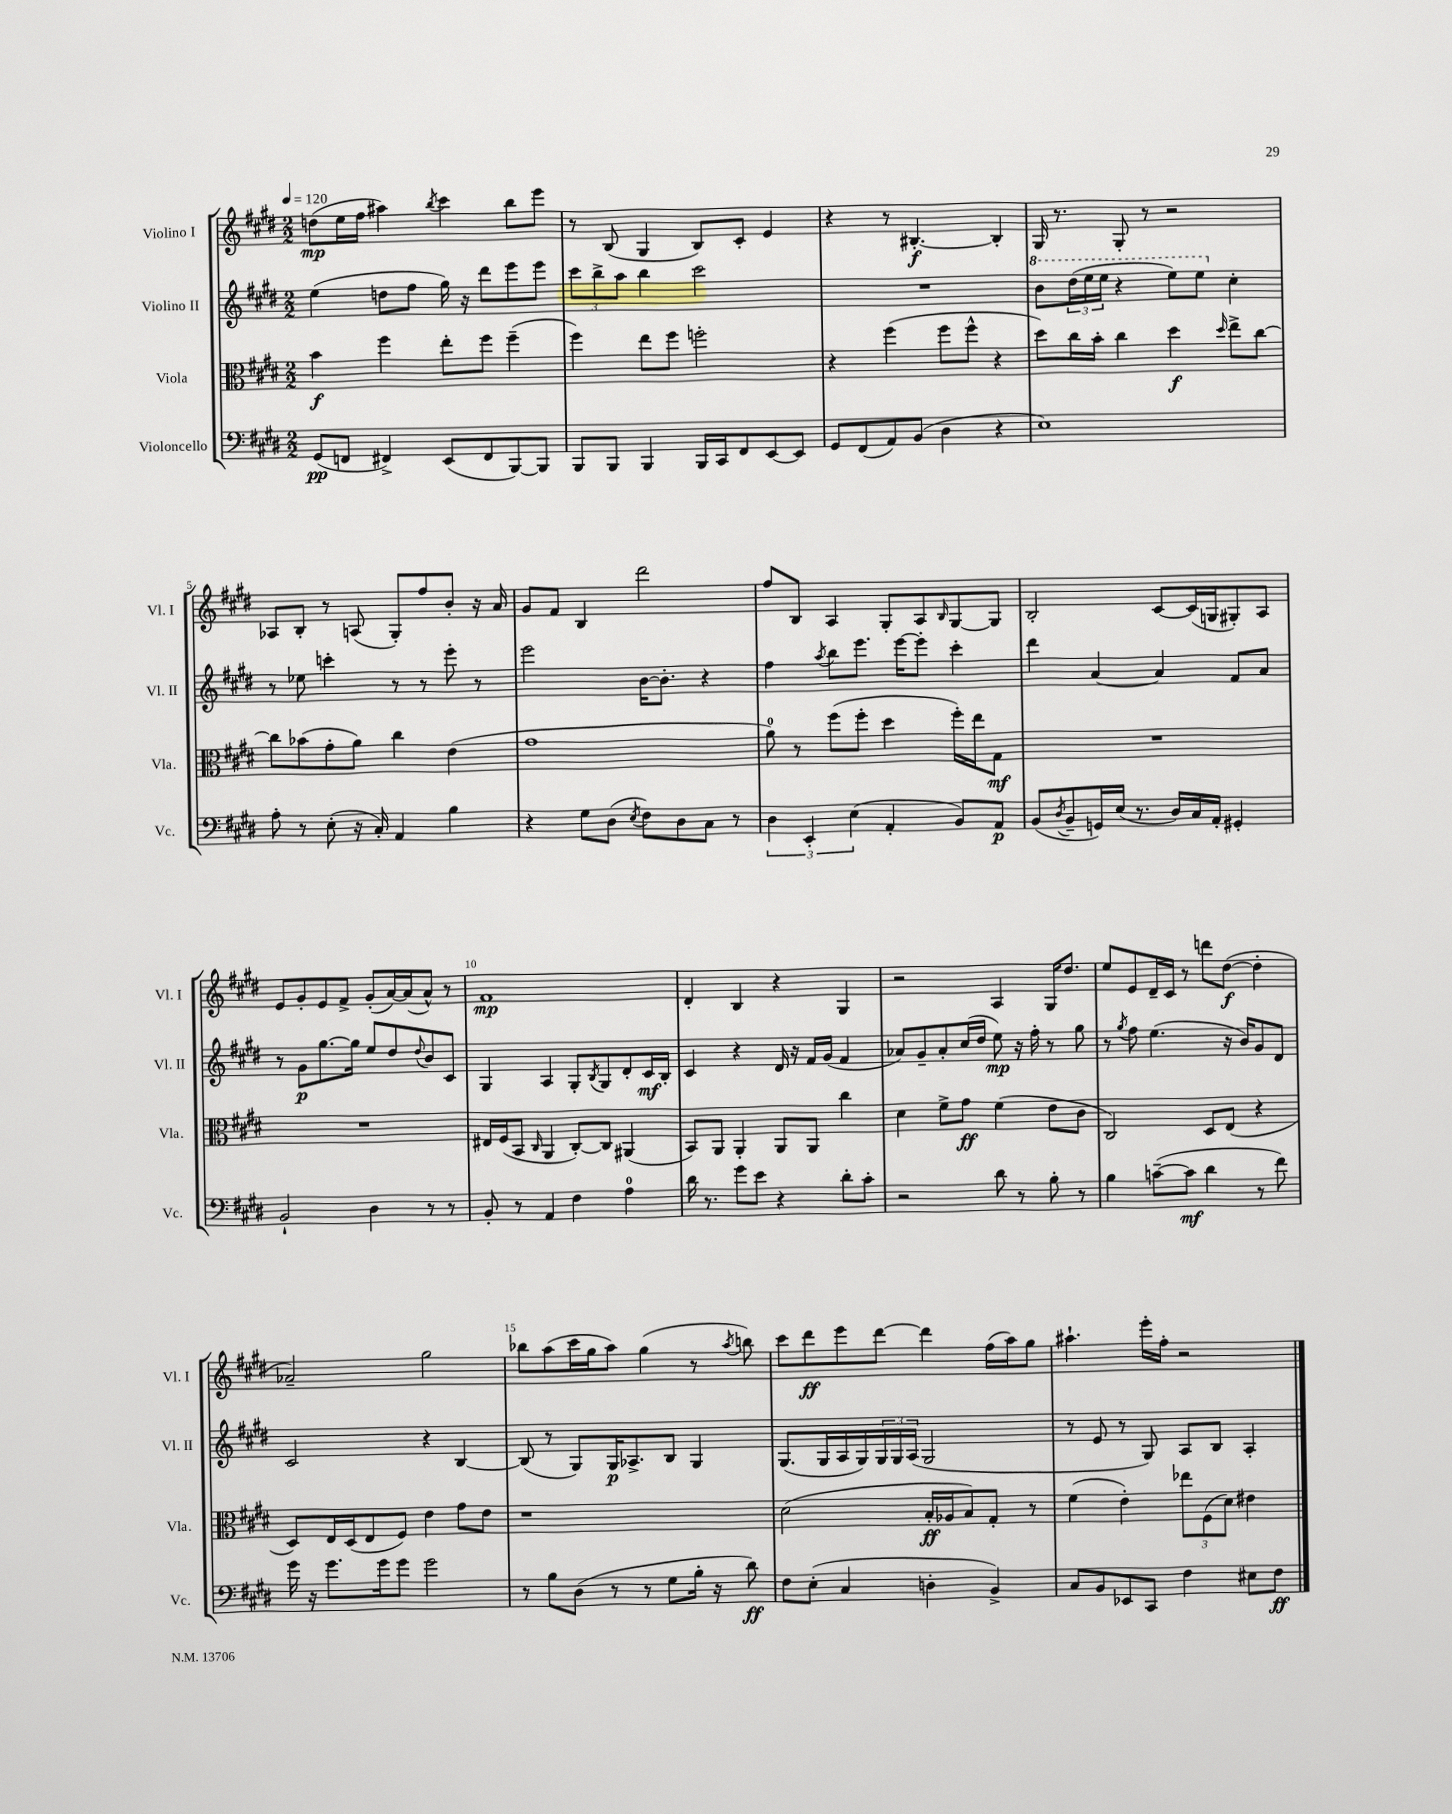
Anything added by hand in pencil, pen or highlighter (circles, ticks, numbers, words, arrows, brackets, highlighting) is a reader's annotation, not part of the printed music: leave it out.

**kern	**kern	**kern	**kern
*staff4	*staff3	*staff2	*staff1
*clefF4	*clefC3	*clefG2	*clefG2
*k[f#c#g#d#]	*k[f#c#g#d#]	*k[f#c#g#d#]	*k[f#c#g#d#]
*M2/2	*M2/2	*M2/2	*M2/2
*MM120	*MM120	*MM120	*MM120
(8GG#/L	4b\	(4ee\	(8dd\L
8FF/J	.	.	16ee\L
.	.	.	16ff#\JJ
4FF#^/)	4ff#\	8dd\L	4aa#\)
.	.	8ff#\J	.
.	.	.	8qbb/
(8EE/L	8ee'\L	16gg#\)	4ccc#\
.	.	16r	.
8FF#/	8ff#\J	8ddd#\L	.
[8BBB/)	(4ff#~\	8eee\	8bb\L
8BBB/]J	.	8eee\J	8eee\J
=	=	=	=
8BBB/L	4ff#\)	12ccc#\L	8r
.	.	12bb^\	.
8BBB/J	.	.	(8B/
.	.	12aa\J	.
4BBB/	8ee\L	4bb\	4G#/
.	8ff#\J	.	.
16BBB/LL	2ff'\	2ccc#\	8B/L)
16CC#/J	.	.	.
8FF#/	.	.	8c#'/J
[8EE/	.	.	4e/
8EE/]J	.	.	.
=	=	=	=
8GG#/L	4r	1r	4r
(8FF#/	.	.	.
8AA/)	(4ff#\	.	8r
(8BB/J	.	.	[4.B#'/
4D#\	8ff#\L	.	.
.	8ff#^^\J	.	.
4r	4r	.	4B#'/]
=	=	=	=
1E)	8dd#\L)	8bb\L	16G#/
.	.	.	8.r
.	16cc#\L	(24ddd#\L	.
.	.	24eee\	.
.	16b'\JJ	.	.
.	.	24eee\JJ	.
.	4cc#\	4r	8G#'/
.	.	.	8r
.	4dd#\	8eee\L)	2r
.	.	8eee\J	.
.	16qqdd#/	.	.
.	8ee^\L	4cc#'\	.
.	[8cc#\J	.	.
=	=	=	=
8A'\	8cc#\]L	8r	8A-/L
8r	(8b-\	8ee-\	8B'/J
(8E'\	8g#'\	4ccc'\	8r
16r	8a\J)	.	(8A/
16C#'/)	.	.	.
4AA/	4cc#\	8r	8G#'/L)
.	.	8r	8ff#/
4B\	(4e\	8eee'\	8b'/J
.	.	8r	16r
.	.	.	16a/
=	=	=	=
4r	1g#	2eee\	8g#/L
.	.	.	8f#/J
8G#\L	.	.	4B/
(8D#\J	.	.	.
8qE/	.	.	.
8F#\L)	.	[16b\LK	2ddd#\
.	.	8.b'\]J	.
8D#\	.	.	.
8C#\J	.	4r	.
8r	.	.	.
=	=	=	=
6D#\	8a\)	4ff#\	8ff#/L
.	8r	.	8B/J
6EE'/	.	.	.
.	.	8qaa/	.
.	(8ff#\L	8bb\L	4A/
(6E\	.	.	.
.	8ff#'\J	8.eee\J	.
4AA'/	4dd#\	.	8G#'/L
.	.	[16eee\LK	.
.	.	8eee'\]J	8A/
.	.	.	16qqB/
8BB/L)	16ff#'\LL)	4ccc#'\	[8G#/
.	16ee\J	.	.
8AA/J	8G#\J	.	8G#/]J
=	=	=	=
(8BB/L	1r	4ddd#\	2B'/
8qD#/	.	.	.
8BB~/	.	.	.
16GG/L)	.	[4a/	.
(16E/JJ	.	.	.
8.r	.	.	.
.	.	4a/]	[8c#/L
16D#/LL)	.	.	.
16C#/	.	.	(16c#/]L
16AA'/JJ	.	.	16G/J
4GG#'/	.	8f#/L	8G#'/)
.	.	8a/J	8A/J
=	=	=	=
2BB`/	1r	8r	8e/L
.	.	8g#\L	8g#'/
.	.	[8.gg#\	8e/
.	.	.	8f#^/J
.	.	16gg#\]Jk	.
4D#\	.	8ee/L	(8g#'/L
.	.	8dd#/	[16a/L)
.	.	.	(16a/]J
.	.	8qqdd#/	.
8r	.	8b/	8a^^/J)
8r	.	8c#/J	8r
=	=	=	=
8BB'/	16E#/LL	4G#/	1f#
.	(16F#/J	.	.
8r	8BB/J	.	.
.	16qqC#/	.	.
4AA/	4AA/	4A/	.
4F#\	[8C#'/L)	8G#'/L	.
.	.	8qB/	.
.	8C#/]J	8G#/	.
4A\	(4AA#/	8d#'/	.
.	.	16c#/L	.
.	.	16B'/JJ	.
=	=	=	=
16d#\	8BB/L)	4c#/	4d#'/
8.r	.	.	.
.	8AA/J	.	.
8g#\L	4AA'/	4r	4B/
8e\J	.	.	.
4r	8AA/L	16d#/	4r
.	.	16r	.
.	8AA/J	16f#/LL	.
.	.	(16g#/JJ	.
8d#'\L	4cc#\	4f#/	4G#/
8c#'\J	.	.	.
=	=	=	=
2r	4d#\	8a-/L)	2r
.	.	8g#~/	.
.	8f#^\L	8a-'/	.
.	8g#\J	(16cc#/L	.
.	.	16dd#/JJ	.
8d#\	(4f#\	8ee\)	4A/
8r	.	16r	.
.	.	16ff#'\	.
8B'\	8e\L	8r	16G#/LK
.	.	.	8.dd#/J
8r	8c#\J	8gg#\	.
=	=	=	=
4B\	2C#/)	8r	8ee/L
.	.	8qgg#/	.
.	.	8ff#\	8e/
([8c~\L	.	(4.ee\	16d#~/L
.	.	.	16c#/JJ
8c\]J	.	.	8r
4d#\	8D#/L	.	8ddd\L
.	(8E/J	16r	([8dd#\J
.	.	16b/LK)	.
8r	4r	8g#/	4dd#'\]
8f#\)	.	8d#/J	.
=	=	=	=
16g#\	8D#/L)	2c#/	2a-~/)
16r	.	.	.
8.g#\L	16E/L	.	.
.	(16D#/J	.	.
.	8E/	.	.
16g#\k	.	.	.
8g#\J	8F#/J)	.	.
2g#\	4e\	4r	2gg#\
.	8g#\L	[4B/	.
.	8e\J	.	.
=	=	=	=
8r	1r	(8B/]	8bb-\L
8B\L	.	8r	(8aa\
(8D#\J	.	8G#/L)	16ccc#\L
.	.	.	16gg#\J
8r	.	16G#/K	8aa\J)
.	.	8.A-^/	.
8r	.	.	(4gg#\
8G#\L	.	8B/J	.
16B'\Jk	.	4G#/	8r
16r	.	.	.
.	.	.	8qaa/
8d#\)	.	.	8bb\)
=	=	=	=
8F#\L	(2d#\	(8.G#/L	8ccc#\L
(8E'\J	.	.	8ddd#\
.	.	16G#/L	.
4C#/	.	16A/	8eee\
.	.	16G#/)	.
.	.	24G#/	[8ddd#\J
.	.	24G#/	.
.	.	(24A/JJ	.
4D'\	16B'/LL	2G#/	4ddd#\]
.	16A-/J	.	.
.	8B/)	.	.
4BB^/)	8G#'/J	.	(16ff#\LL
.	.	.	16aa\J)
.	8r	.	8gg#\J
=	=	=	=
8C#/L	(4f#\	8r	4.aa#`\
8BB/	.	8e/	.
8EE-/	4e'\)	8r	.
8CC#/J	.	8G#/)	16eee'\LL
.	.	.	16ff#'\JJ
4F#\	12ee-\L	8A/L	2r
.	(12F#\	.	.
.	.	8B/J	.
.	12d#\J)	.	.
8E#\L	4e#\	4A'/	.
8F#\J	.	.	.
==	==	==	==
*-	*-	*-	*-
